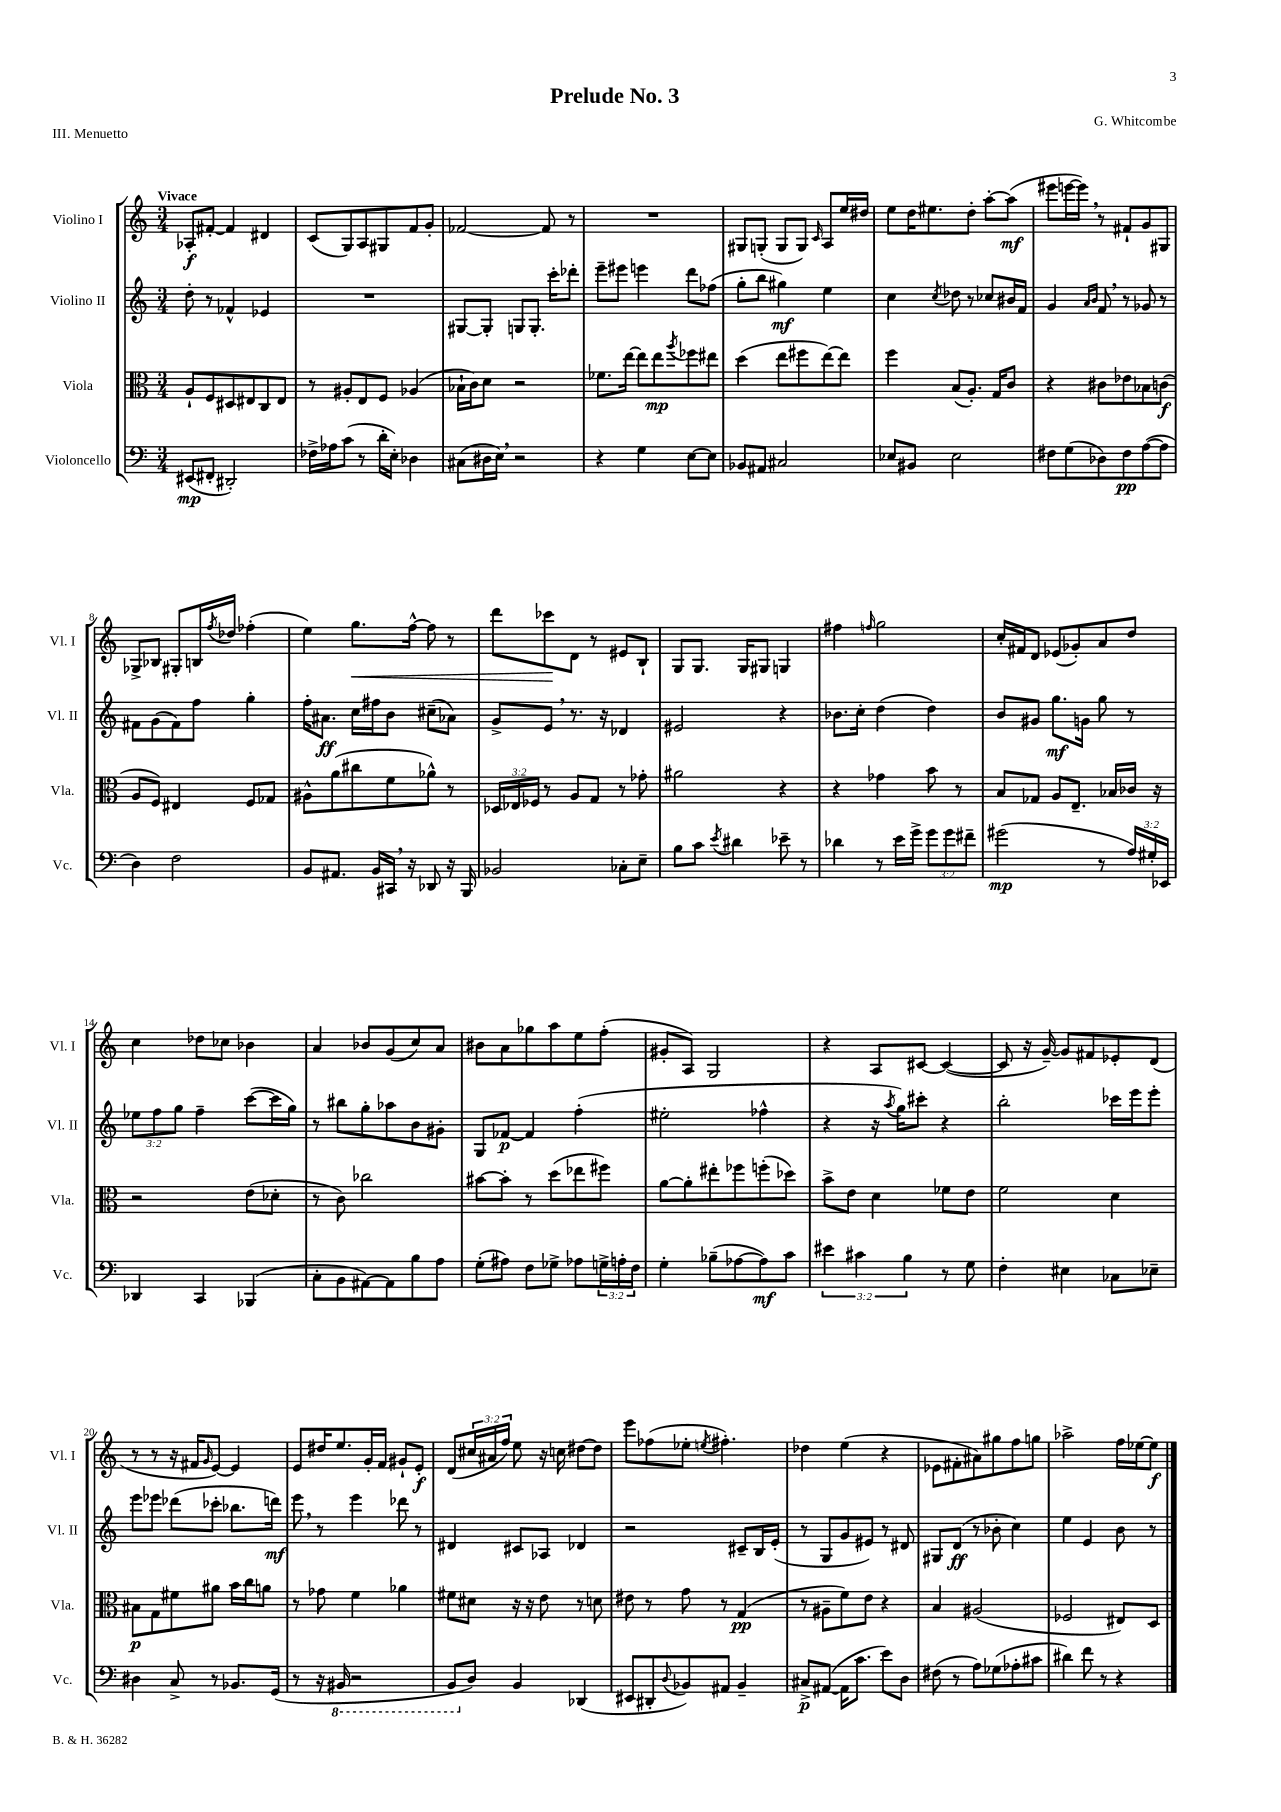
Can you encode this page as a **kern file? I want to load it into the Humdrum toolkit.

**kern	**dynam	**kern	**dynam	**kern	**dynam	**kern	**dynam
*part4	*part4	*part3	*part3	*part2	*part2	*part1	*part1
*staff4	*staff4	*staff3	*staff3	*staff2	*staff2	*staff1	*staff1
*I"Violoncello	*	*I"Viola	*	*I"Violino II	*	*I"Violino I	*
*I'Vc.	*	*I'Vla.	*	*I'Vl. II	*	*I'Vl. I	*
*clefF4	*	*clefC3	*	*clefG2	*	*clefG2	*
*k[]	*	*k[]	*	*k[]	*	*k[]	*
*M3/4	*	*M3/4	*	*M3/4	*	*M3/4	*
=1	=1	=1	=1	=1	=1	=1	=1
!	!	!	!	!	!	!LO:TX:a:B:t=Vivace	!
(8EE#X/L	mp	8A`/L	.	8dd'\	.	8A-X'/L	f
8FF#X'/J	.	8F/	.	8r	.	[8f#X'/J	.
2DD#X'/)	.	8D#X/	.	4f-X^^/	.	4f#/]	.
.	.	8E#X/	.	.	.	.	.
.	.	8C/	.	4e-X/	.	4d#X/	.
.	.	8E#/J	.	.	.	.	.
=2	=2	=2	=2	=2	=2	=2	=2
16F-X^\LL	.	8r	.	2.r	.	(8c/L	.
16A-X\J	.	.	.	.	.	.	.
(8c\J	.	8A#X'/L	.	.	.	8G/)	.
8r	.	8E/	.	.	.	8A/	.
16d'\LL	.	8F/J	.	.	.	8G#X/	.
16E'\JJ)	.	.	.	.	.	.	.
4D-X\	.	(4A-X/	.	.	.	8f/	.
.	.	.	.	.	.	8g'/J	.
=3	=3	=3	=3	=3	=3	=3	=3
(8C#X\L	.	16B-X`\LL	.	[8G#X/L	.	[2f-X/	.
.	.	16c\J)	.	.	.	.	.
16D#X\L	.	8d\J	.	8G#'/J]	.	.	.
16E,\JJ)	.	.	.	.	.	.	.
2r	.	2r	.	8Gn/L	.	.	.
.	.	.	.	8.G'/J	.	.	.
.	.	.	.	.	.	8f-/]	.
.	.	.	.	16ccc'\KL	.	.	.
.	.	.	.	8ddd-X'\J	.	8r	.
=4	=4	=4	=4	=4	=4	=4	=4
4r	.	8.f-X\L	.	8eee~\L	.	2.r	.
.	.	.	.	8eee#X\J	.	.	.
.	.	[16ee\Jk	.	.	.	.	.
4G\	.	8ee\L]	.	4eeen\	.	.	.
.	.	8ee\	mp	.	.	.	.
.	.	8qaa/	.	.	.	.	.
[8E\L	.	8ff-X\	.	8ddd\L	.	.	.
8E\J]	.	8ee#X\J	.	(8ff-X\J	.	.	.
=5	=5	=5	=5	=5	=5	=5	=5
8BB-X/L	.	(4dd\	.	8gg'\L	.	8G#X/L	.
8AA#X/J	.	.	.	8bb\J	.	(8Gn'/J	.
2C#X/	.	8ee\L	.	4gg#X\)	mf	8G/L	.
.	.	8ff#X\	.	.	.	8G/J)	.
.	.	.	.	.	.	16qqc/	.
.	.	[8ee\)	.	4ee\	.	8A/L	.
.	.	8ee\J]	.	.	.	16ee/L	.
.	.	.	.	.	.	16dd#X/JJ	.
=6	=6	=6	=6	=6	=6	=6	=6
8E-X/L	.	4ff\	.	4cc\	.	8ee\L	.
8BB#X/J	.	.	.	.	.	16dd\K	.
.	.	.	.	.	.	8.ee#X\	.
.	.	.	.	8qcc/	.	.	.
2E-\	.	(8B/L	.	8dd-X\	.	.	.
.	.	8.A'/J)	.	8r	.	8dd'\J	.
.	.	.	.	8cc-X/L	.	[8aa'\L	.
.	.	16G/KL	.	.	.	.	.
.	.	8c/J	.	16b#X/L	.	(8aa\J]	mf
.	.	.	.	16f/JJ	.	.	.
=7	=7	=7	=7	=7	=7	=7	=7
8F#X\L	.	4r	.	4g/	.	8eee#X\L	.
(8G\	.	.	.	.	.	[16eeen\L	.
.	.	.	.	.	.	16eee,\JJ])	.
.	.	.	.	16qqa/LL	.	.	.
.	.	.	.	16qqb/JJ	.	.	.
8D-X\)	.	8c#X\L	.	8f,/	.	8r	.
8F#\	pp	8e-X\	.	8r	.	8f#X`/L	.
([8A\	.	8B-X\	.	8g-X/	.	8g/	.
8A\J]	.	(8cn\J	f	8r	.	8G#X/J	.
!!LO:LB:g=z
=8	=8	=8	=8	=8	=8	=8	=8
4D\)	.	8A/L	.	8f#X\L	.	8G-X^/L	.
.	.	8F/J)	.	(8g\	.	8B-X/J	.
2F\	.	4E#X/	.	8f#\)	.	8G#X'/L	.
.	.	.	.	8ff\J	.	16Bn/L	.
.	.	.	.	.	.	8qff/	.
.	.	.	.	.	.	16dd-X/JJ	.
.	.	8F/L	.	4gg'\	.	(4ff-X'\	.
.	.	8G-X/J	.	.	.	.	.
=9	=9	=9	=9	=9	=9	=9	=9
8BB/L	.	8A#X^^\L	.	16ff'\KL	.	4ee\)	.
.	.	.	.	8.a#X\J	ff	.	.
8.AA#X/J	.	(8a\	.	.	.	.	.
!	!	!	!	!	!	!	!LO:HP:b
.	.	8cc#X\	.	16cc\LL	.	8.gg\L	<
16BB/LL	.	.	.	16ff#X\J	.	.	.
16CC#X,/JJ	.	8f\	.	8b\J	.	.	.
16r	.	.	.	.	.	[16ff^^\Jk	.
8DD-X/	.	8a-X^^\J)	.	(8cc#X~\L	.	8ff\]	.
16r	.	8r	.	8a-X\J)	.	8r	.
16BBB/	.	.	.	.	.	.	.
=10	=10	=10	=10	=10	=10	=10	=10
2BB-X/	.	24D-X/LL	.	8g^/L	.	8ddd\L	.
.	.	24E-X/	.	.	.	.	.
.	.	24F-X/JJ	.	.	.	.	.
.	.	8r	.	8e,/J	.	8ccc-X\	.
.	.	8A/L	.	8.r	.	8d\J	[
.	.	8G/J	.	.	.	8r	.
.	.	.	.	16r	.	.	.
8C-X'\L	.	8r	.	4d-X/	.	8e#X/L	.
8E~\J	.	8g-X'\	.	.	.	8B`/J	.
=11	=11	=11	=11	=11	=11	=11	=11
8B\L	.	2a#X\	.	2e#X/	.	8G/L	.
8c\J	.	.	.	.	.	8.G/J	.
8qe/	.	.	.	.	.	.	.
4d#X\	.	.	.	.	.	.	.
.	.	.	.	.	.	16G/KL	.
.	.	.	.	.	.	8G#X/J	.
8e-X~\	.	4r	.	4r	.	4Gn/	.
8r	.	.	.	.	.	.	.
=12	=12	=12	=12	=12	=12	=12	=12
4d-X\	.	4r	.	8.b-X\L	.	4ff#X\	.
.	.	.	.	16cc'\Jk	.	.	.
.	.	.	.	.	.	16qqffn/	.
8r	.	4g-X\	.	(4dd\	.	2gg\	.
16e\LL	.	.	.	.	.	.	.
16g^\JJ	.	.	.	.	.	.	.
12g\L	.	8b\	.	4dd\)	.	.	.
12g\	.	.	.	.	.	.	.
.	.	8r	.	.	.	.	.
12f#X~\J	.	.	.	.	.	.	.
=13	=13	=13	=13	=13	=13	=13	=13
(2g#X\	mp	8B/L	.	8b/L	.	16cc'/LL	.
.	.	.	.	.	.	16f#X/J	.
.	.	8G-X/J	.	8g#X/J	.	8d/J	.
.	.	8A/L	.	8.gg\L	mf	(8e-X/L	.
.	.	8.E~/J	.	.	.	8g-X'/)	.
.	.	.	.	16gn\Jk	.	.	.
8r	.	.	.	8gg\	.	8a/	.
.	.	16B-X/LL	.	.	.	.	.
24A/LL)	.	16c-X/JJ	.	8r	.	8dd/J	.
24G#X'/	.	.	.	.	.	.	.
.	.	16r	.	.	.	.	.
24EE-X/JJ	.	.	.	.	.	.	.
!!LO:LB:g=z
=14	=14	=14	=14	=14	=14	=14	=14
4DD-X/	.	2r	.	12ee-X\L	.	4cc\	.
.	.	.	.	12ff\	.	.	.
.	.	.	.	12gg\J	.	.	.
4CC/	.	.	.	4ff~\	.	8dd-X\L	.
.	.	.	.	.	.	8cc-X\J	.
(4BBB-X/	.	(8e\L	.	([8ccc\L	.	4b-X\	.
.	.	8d-X'\J	.	16ccc\L]	.	.	.
.	.	.	.	16gg\JJ)	.	.	.
=15	=15	=15	=15	=15	=15	=15	=15
8C'\L	.	8r	.	8r	.	4a/	.
8BB\	.	8c\)	.	8bb#X\L	.	.	.
[8AA#X\)	.	2cc-X\	.	8gg'\	.	8b-X/L	.
8AA#\]	.	.	.	8aa-X\	.	(8g/	.
8B\	.	.	.	8b\	.	8cc/)	.
8A\J	.	.	.	8g#X'\J	.	8a/J	.
=16	=16	=16	=16	=16	=16	=16	=16
(8G'\L	.	[8b#X\L	.	8G/L	.	8b#X\L	.
8A#X\J)	.	8b#'\J]	.	[8f-X/J	p	8a\	.
8F\L	.	8r	.	4f-/]	.	8gg-X\	.
8G-X^\J	.	(8dd\L	.	.	.	8aa\	.
8A-X\L	.	8ee-X\	.	(4ff'\	.	8ee\	.
24Gn^\L	.	8ff#X\J)	.	.	.	(8ff'\J	.
24An'\	.	.	.	.	.	.	.
24F\JJ	.	.	.	.	.	.	.
=17	=17	=17	=17	=17	=17	=17	=17
4G'\	.	[8a\L	.	2ee#X'\	.	8g#X'/L	.
.	.	8a'\]	.	.	.	8A/J)	.
(8B-X~\L	.	8ee#X'\	.	.	.	2G/	.
[8A-X\	.	8ff-X\	.	.	.	.	.
8A-\])	mf	(8ffn'\	.	4ff-X^^\	.	.	.
8c\J	.	8dd-X\J)	.	.	.	.	.
=18	=18	=18	=18	=18	=18	=18	=18
6e#X\	.	8b^\L	.	4r	.	4r	.
.	.	8e\J	.	.	.	.	.
6c#X\	.	.	.	.	.	.	.
.	.	4d\	.	16r	.	8A/L	.
.	.	.	.	8qaa/	.	.	.
.	.	.	.	16gg\KL)	.	.	.
6B\	.	.	.	.	.	.	.
.	.	.	.	8ccc#X'\J	.	[8c#X/J	.
8r	.	8f-X\L	.	4r	.	(4c#/_	.
8G\	.	8e\J	.	.	.	.	.
=19	=19	=19	=19	=19	=19	=19	=19
4F'\	.	2f\	.	2bb'\	.	8c#/]	.
.	.	.	.	.	.	16r	.
.	.	.	.	.	.	[16g~/)	.
4E#X\	.	.	.	.	.	8g/L]	.
.	.	.	.	.	.	8f#X/	.
8C-X\L	.	4d\	.	16ccc-X\LL	.	8e-X'/	.
.	.	.	.	16eee\J	.	.	.
8E-X~\J	.	.	.	8eee'\J	.	(8d/J	.
!!LO:LB:g=z
=20	=20	=20	=20	=20	=20	=20	=20
4D#X\	.	8B#X\L	p	8eee\L	.	8r	.
.	.	8G\	.	8eee-X\J	.	8r	.
8C^/	.	8f#X\	.	(8ddd-X\L	.	16r	.
.	.	.	.	.	.	16f#X/KL	.
.	.	.	.	.	.	16qqg/	.
8r	.	8a#X\J	.	8ccc-X'\J	.	[8e/J)	.
8.BB-X/L	.	16b\LL	.	8.bb-X\L	.	4e/]	.
.	.	16cc\J	.	.	.	.	.
.	.	8an\J	.	.	.	.	.
(16GG/Jk	.	.	.	16dddn\Jk)	mf	.	.
=21	=21	=21	=21	=21	=21	=21	=21
8r	.	8r	.	8eee,\	.	8e/L	.
16r	.	8g-X\	.	8r	.	16dd#X/K	.
*8ba	*	*	*	*	*	*	*
16BBB#X/	.	.	.	.	.	8.ee/	.
2r	.	4f\	.	4eee\	.	.	.
.	.	.	.	.	.	16g'/L	.
.	.	.	.	.	.	16f/JJ	.
.	.	4a-X\	.	8ddd-X\	.	8g#X`/L	.
.	.	.	.	8r	.	8e'/J	f
=22	=22	=22	=22	=22	=22	=22	=22
8BBB/L	.	8f#X\L	.	4d#X/	.	(8d/L	.
*X8ba	*	*	*	*	*	*	*
8D/J)	.	8d#X\J	.	.	.	24cc#X/L	.
.	.	.	.	.	.	24a#X/	.
.	.	.	.	.	.	24ff/JJ)	.
4BB/	.	16r	.	8c#X/L	.	8ee\	.
.	.	16r	.	.	.	.	.
.	.	8e\	.	8A-X/J	.	16r	.
.	.	.	.	.	.	16ccn\	.
(4DD-X/	.	8r	.	4d-X/	.	[8dd#X\L	.
.	.	8dn\	.	.	.	8dd#\J]	.
=23	=23	=23	=23	=23	=23	=23	=23
8EE#X/L	.	8e#X\	.	2r	.	8eee\L	.
8DD#X'/	.	8r	.	.	.	(8ff-X\	.
8qqD/	.	.	.	.	.	.	.
8BB-X/)	.	8g\	.	.	.	8ee-X'\J	.
.	.	.	.	.	.	8qeen/	.
8AA#X/J	.	8r	.	.	.	4.ff#X'\)	.
4BB-~/	.	(4G/	pp	8c#X~/L	.	.	.
.	.	.	.	16B/L	.	.	.
.	.	.	.	(16e'/JJ	.	.	.
=24	=24	=24	=24	=24	=24	=24	=24
8C#X^/L	p	8r	.	8r	.	4dd-X\	.
([8AA#X/J	.	8A#X~\L	.	8G/L	.	.	.
16AA#\KL]	.	8f\)	.	8g/	.	(4ee\	.
8.c\J	.	.	.	.	.	.	.
.	.	8e\J	.	8e#X/J)	.	.	.
8e\L)	.	4r	.	8r	.	4r	.
8D\J	.	.	.	8d#X/	.	.	.
=25	=25	=25	=25	=25	=25	=25	=25
(8F#X\	.	4B/	.	8G#X/L	.	8e-X\L	.
8r	.	.	.	(8d/J	ff	8f#X'\	.
8A\L)	.	(2A#X/	.	8r	.	8a#X\)	.
(8G-X\	.	.	.	8b-X'\	.	8gg#X\	.
8A-X'\	.	.	.	4cc\)	.	8ff\	.
8c#X\J	.	.	.	.	.	8ggn\J	.
=26	=26	=26	=26	=26	=26	=26	=26
4d#X\)	.	2F-X/	.	4ee\	.	2aa-X^\	.
8f\	.	.	.	4e/	.	.	.
8r	.	.	.	.	.	.	.
4r	.	8E#X/L)	.	8b\	.	16ff\LL	.
.	.	.	.	.	.	[16ee-X\J	.
.	.	8D/J	.	8r	.	8ee-\J]	f
==	==	==	==	==	==	==	==
*-	*-	*-	*-	*-	*-	*-	*-
